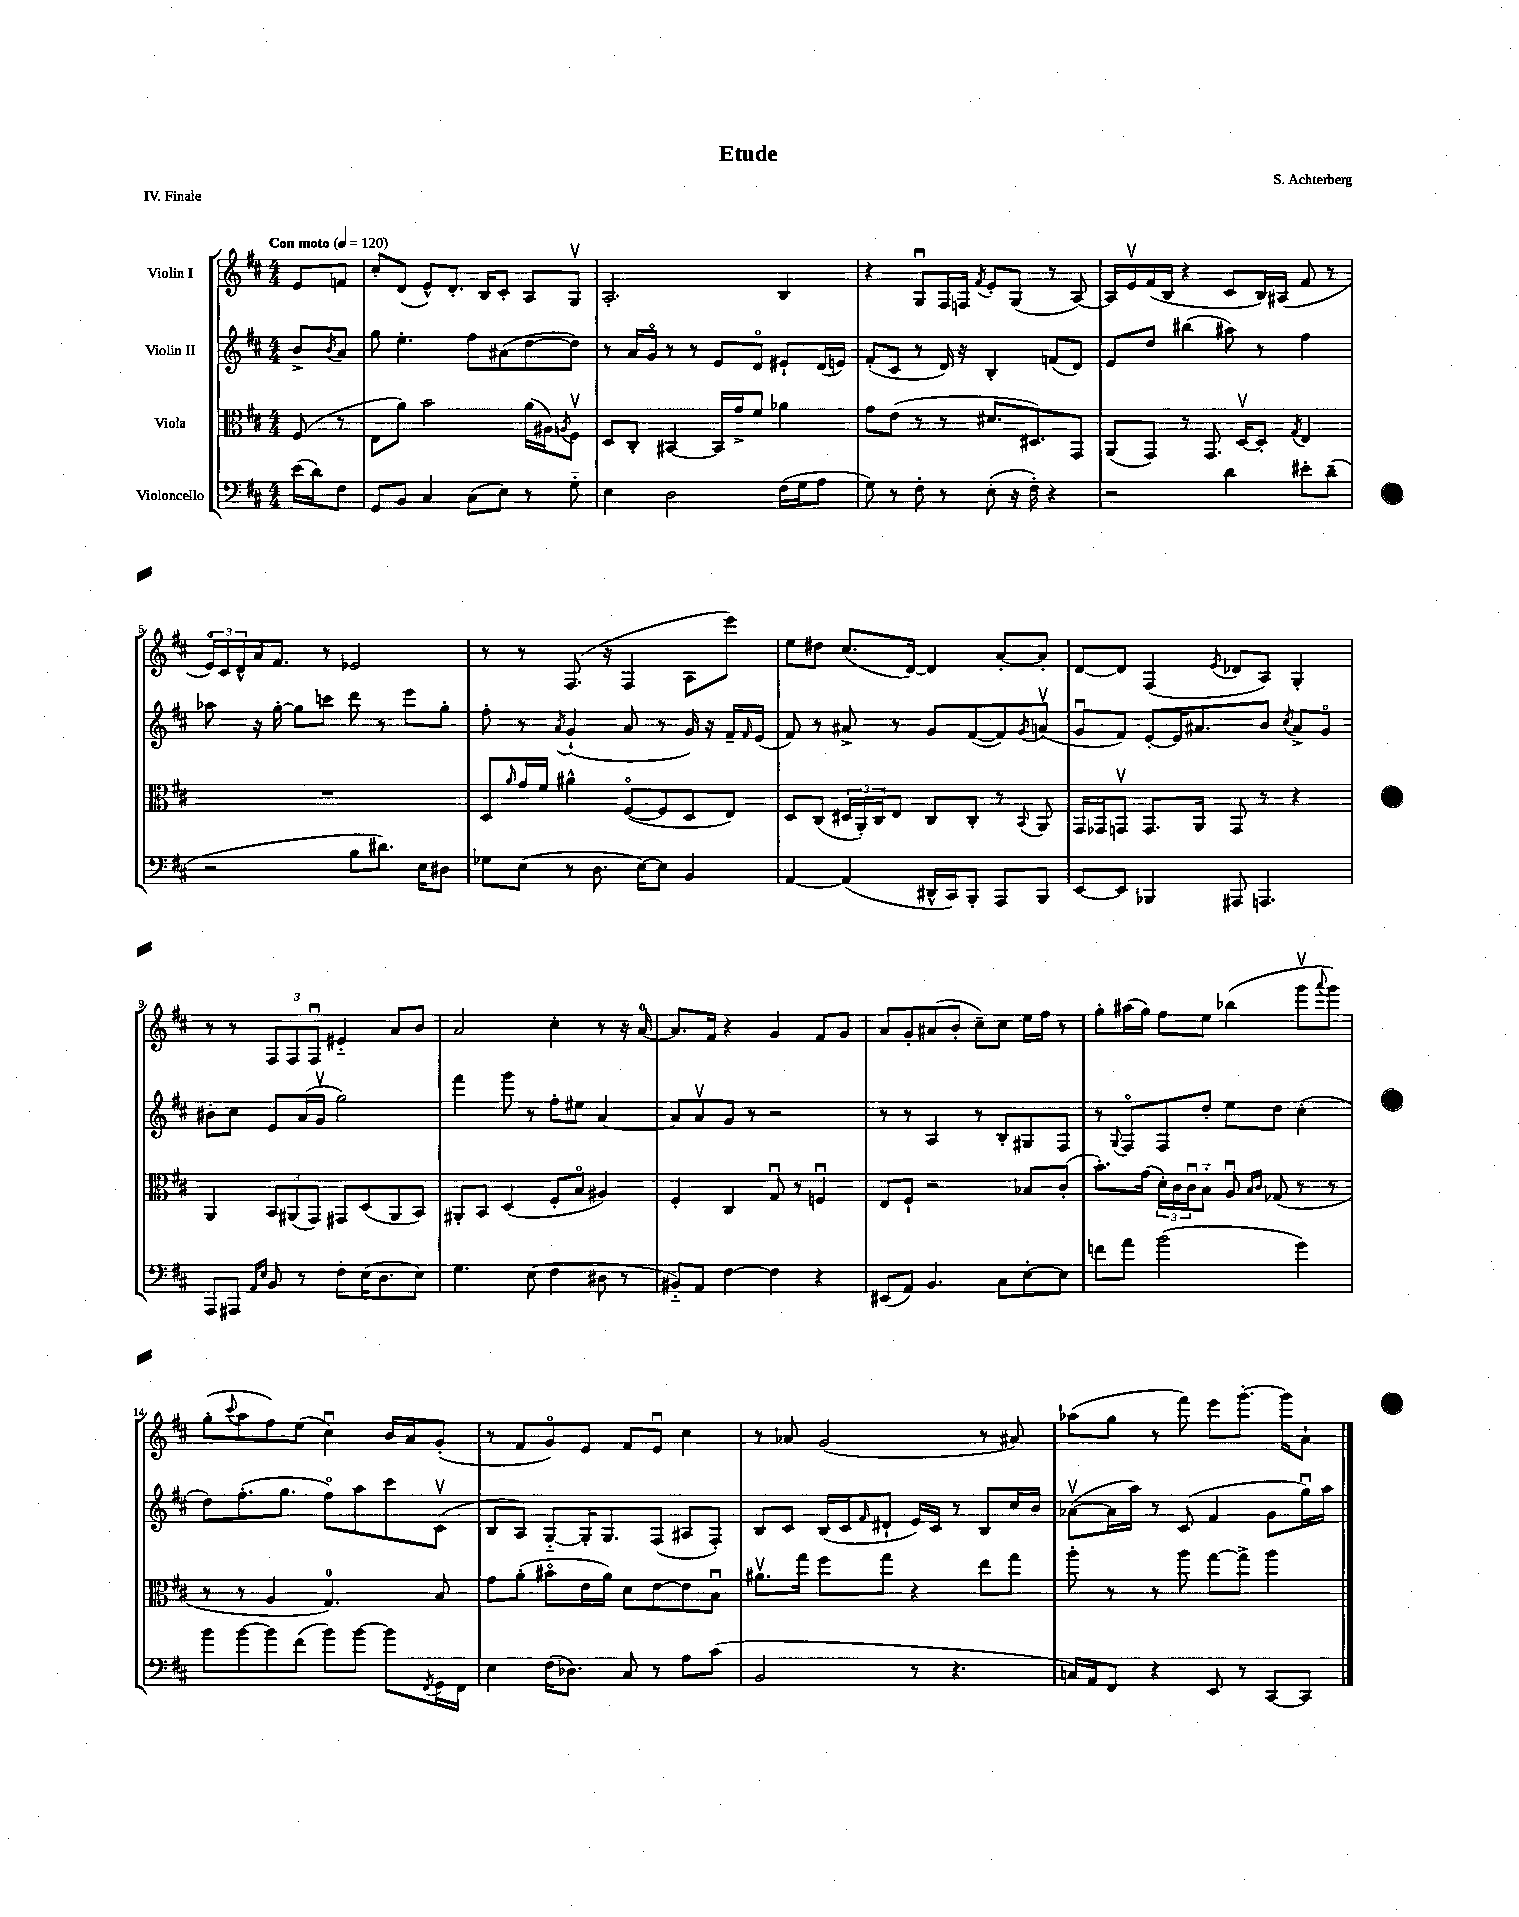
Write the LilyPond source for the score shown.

\header { title = "Etude" composer = "S. Achterberg" piece = "IV. Finale" }
<<
\new StaffGroup <<
\new Staff = "s0" \with { instrumentName = "Violin I" } {
    \clef treble \key d \major \numericTimeSignature \time 4/4 \partial 4 \tempo "Con moto" 4 = 120
    e'8 f'8 |
    cis''8-. d'8( e'8-^) d'8.-. b16 cis'8-. a8 g8\upbow |
    a2.-. b4 |
    r4 g8\downbow fis16 f16 \acciaccatura { fis'8 } e'8-. g8( r8 a8~) |
    a16 e'16\upbow fis'16( b16 r4 cis'8 b16) ais16( fis'8 r8 |
    \tuplet 3/2 { e'16\flageolet) cis'16 d'16-^ } a'16 fis'8. r8 ees'2 |
    r8 r8 fis8.( r16 fis4 a8 e'''8) |
    e''8 dis''8 cis''8.( d'16~) d'4 a'8~-. a'8-. |
    d'8~ d'8 fis4( \acciaccatura { e'8 } des'8 a8) g4-. |
    r8 r8 \tuplet 3/2 { fis8 fis8 fis8\downbow } eis'4-_ a'8 b'8 |
    a'2 cis''4-. r8 r16 a'16-0~ |
    a'8. fis'16 r4 g'4 fis'8 g'8 |
    a'8 g'8-. ais'8( b'8-. cis''8--) cis''8 e''16 fis''16 r8 |
    g''8-. ais''16( g''16) fis''8 e''8 bes''4( g'''8\upbow \appoggiatura { a'''8 } g'''8) |
    g''8-.( \appoggiatura { cis'''8 } a''8 fis''8) e''8( cis''4\downbow) b'16 a'16 g'8-.( |
    r8 fis'8 g'8\flageolet) e'8 fis'8 e'8\downbow cis''4 |
    r8 aes'8 g'2( r8 ais'8) |
    aes''8( g''8 r8 fis'''8) e'''8 g'''8.~-. g'''16 a'8-! \bar "|." |
}
\new Staff = "s1" \with { instrumentName = "Violin II" } {
    \clef treble \key d \major \numericTimeSignature \time 4/4 \partial 4
    b'8-> \acciaccatura { b'8 } a'8 |
    g''8 e''4.-. fis''8 ais'8( d''8~ d''8) |
    r8 a'16 g'16\flageolet r8 r8 e'8 d'8\flageolet eis'8-! d'16( e'16) |
    fis'8-.( cis'8 r8 d'16) r16 b4-. f'8( d'8) |
    e'8 d''8 bis''4( ais''8) r8 fis''4 |
    aes''8 r16 g''16~-. g''8 c'''8 d'''8 r8 e'''8 g''8-. |
    fis''8-. r8 \acciaccatura { a'8 } g'4-!( a'8 r8 g'16) r16 fis'16-- \grace { fis'16 } e'16( |
    fis'8) r8 ais'8-> r8 g'8 fis'8~( fis'8) \acciaccatura { g'8 } a'8\upbow( |
    g'8\downbow fis'8) e'8~-. e'16 ais'8. b'8 \acciaccatura { cis''8 } ais'8-> g'8\flageolet |
    bis'8-. cis''8 e'8 a'16( g'16\upbow g''2) |
    fis'''4 g'''8 r8 fis''8-. eis''8 a'4~ |
    a'8 a'8\upbow g'8 r8 r2 |
    r8 r8 a4 r8 b8-. gis8 fis8 |
    r8 \appoggiatura { g8 } fis8\flageolet fis8 d''8-. e''8 d''8 cis''4-.( |
    d''8) fis''8.-.( g''8. fis''8\flageolet) a''8 cis'''8 cis'8\upbow( |
    b8 a8) g8~-_ g16-. g8. fis8( ais8 fis8-.) |
    b8 cis'8 b16( cis'16 \grace { fis'16 } dis'8-! e'16) cis'16 r8 b8 cis''16 b'16 |
    aes'8~\upbow( aes'16 a''16) r8 cis'8( fis'4 g'8 g''16\downbow) a''16 \bar "|." |
}
\new Staff = "s2" \with { instrumentName = "Viola" } {
    \clef alto \key d \major \numericTimeSignature \time 4/4 \partial 4
    fis8( r8 |
    e8 a'8) b'2 a'16( ais16) \acciaccatura { a8 } fis8\upbow |
    d8 cis8-. bis,4~ bis,16 g'16-> fis'8 aes'4 |
    g'8 e'8( r8 r8 dis'8. dis8.) g,8 |
    a,8( g,8) r8 g,8. d16~\upbow d8-. \acciaccatura { g8 } e4 |
    R1 |
    d8 \grace { a'16 } g'16 fis'16 ais'4-^ fis8~\flageolet( fis8 d8 e8) |
    d8 cis8( \tuplet 3/2 { dis16 a,16-.) cis16 } e8 cis8 cis8-. r8 \appoggiatura { b,8 } a,8 |
    g,16 ges,16 g,8\upbow g,8. a,16 g,8 r8 r4 |
    a,4 \tuplet 3/2 { b,8 ais,8( g,8) } gis,8 d8( ais,8 b,8) |
    ais,8-. b,8 d4( fis8-. b8\flageolet ais4) |
    fis4-. cis4 g8\downbow r8 f4\downbow |
    e8 fis8-! r2 bes8 cis'8-.( |
    b'8.-.) g'16( \tuplet 3/2 { d'16-.) cis'16 cis'16\downbow } b8-_ a8\downbow \grace { b16 cis'16 } ges8( r8 r8 |
    r8 r8 a4 g4.-0) b8 |
    g'8 a'8-.( bis'8\flageolet e'16 a'16) d'8 e'8~ e'8 b8\downbow |
    ais'8.\upbow g''16 fis''8 g''8 r4 e''8 g''8 |
    a''8-. r8 r8 a''8 g''8~ g''8-> a''4 \bar "|." |
}
\new Staff = "s3" \with { instrumentName = "Violoncello" } {
    \clef bass \key d \major \numericTimeSignature \time 4/4 \partial 4
    e'16( d'16) fis8 |
    g,8 b,8 cis4 cis8( e8) r8 g8-_ |
    e4 d2 fis16( g16 a8 |
    g8) r8 fis8-. r8 e8-.( r16 fis16-.) r4 |
    r2 d'4 eis'8-. d'8--( |
    r2 b8 dis'8.) e16 dis8 |
    ges8 e8( r8 d8. e16~) e8 b,4 |
    a,4~ a,4( dis,16-^ cis,16) b,,8-. a,,8 b,,8 |
    e,8~ e,8 bes,,4 ais,,8 a,,4. |
    a,,8 ais,,8 \grace { a,16 e16 } b,8 r8 fis8-. e16( d8. e8) |
    g4. e8( fis4 dis8 r8 |
    bis,8-_) a,8 fis4~ fis4 r4 |
    eis,8( a,8) b,4. cis8 e8~-. e8 |
    f'8 a'8 b'2( g'4) |
    b'8 b'8~ b'8 fis'8( b'8) b'8~ b'8 \acciaccatura { fis,8 } g,16 fis,16 |
    e4 fis16( des8.) cis8 r8 a8 cis'8( |
    b,2 r8 r4. |
    c16) a,16 fis,8 r4 e,8 r8 cis,8~ cis,8 \bar "|." |
}
>>
>>
